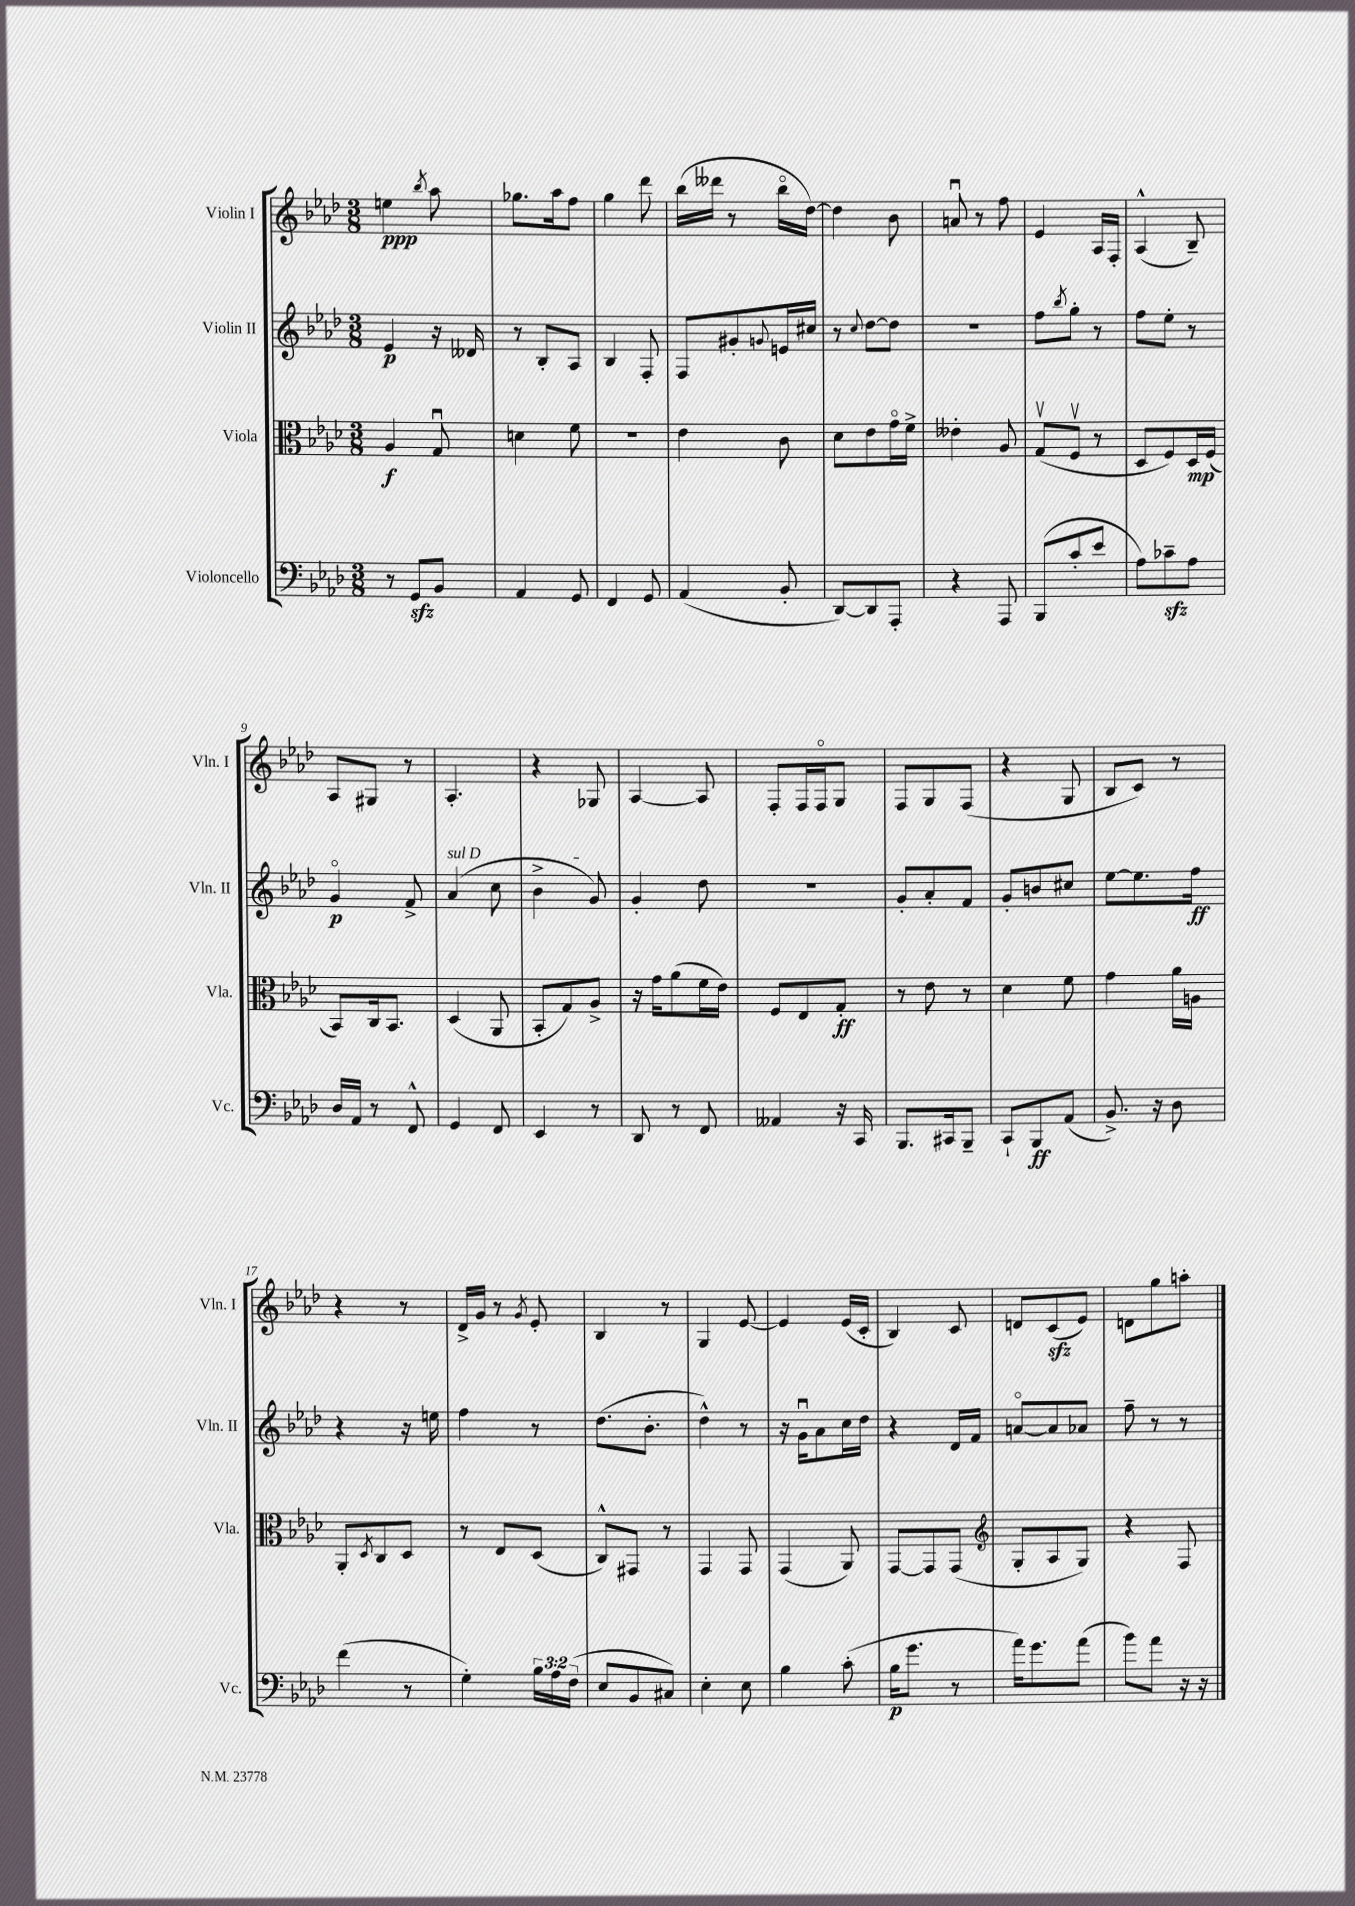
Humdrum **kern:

**kern	**kern	**kern	**kern
*staff4	*staff3	*staff2	*staff1
*clefF4	*clefC3	*clefG2	*clefG2
*k[b-e-a-d-]	*k[b-e-a-d-]	*k[b-e-a-d-]	*k[b-e-a-d-]
*M3/8	*M3/8	*M3/8	*M3/8
8r	4A-/	4e-/	4ee\
8GG/L	.	.	.
.	.	.	8qbb-/
8BB-/J	8Gu/	16r	8aa-\
.	.	16d--/	.
=	=	=	=
4AA-/	4d\	8r	8.gg-\L
.	.	8B-'/L	.
.	.	.	16aa-\k
8GG/	8f\	8A-/J	8ff\J
=	=	=	=
4FF/	4.r	4B-/	4gg\
8GG/	.	8F'/	8ddd-\
=	=	=	=
(4AA-/	4e-\	8F/L	(16bb-\LL
.	.	.	16ddd--\JJ
.	.	8g#'/	8r
.	.	8qqg/	.
8BB-'/	8c\	16e/L	16bb-o\LL
.	.	16cc#/JJ	[16dd-\JJ)
=	=	=	=
[8DD-/L)	8d-\L	8r	4dd-\]
.	.	8qqcc/	.
8DD-/]	8e-\	[8dd-\L	.
8AAA-'/J	16go\L	8dd-\]J	8b-\
.	16f^\JJ	.	.
=	=	=	=
4r	4e--'\	4.r	8au/
.	.	.	8r
8AAA-/	8A-/	.	8ff\
=	=	=	=
(8BBB-/L	(8Gv/L	8ff\L	4e-/
.	.	8qbb-/	.
8c'/	8Fv/J	8gg'\J	.
8e-/J	8r	8r	16A-/LL
.	.	.	16F'/JJ
=	=	=	=
8A-\L)	8D-/L	8ff\L	(4A-^^/
8c-~\	8F/)	8ee-'\J	.
8A-\J	16D-/L	8r	8B-~/)
.	(16F/JJ	.	.
=	=	=	=
16D-/LL	8BB-/L)	4go/	8A-/L
16AA-/JJ	.	.	.
8r	16C/k	.	8G#/J
.	8.BB-/J	.	.
8FF^^/	.	8f^/	8r
=	=	=	=
4GG/	(4D-/	(4a-/	4.A-'/
8FF/	8AA-/	8cc\	.
=	=	=	=
4EE-/	8BB-'/L	4b-^\	4r
.	8G/)	.	.
8r	8A-^/J	8g/)	8G-/
=	=	=	=
8DD-/	16r	4g'/	[4A-/
.	16g\LK	.	.
8r	(8a-\	.	.
8FF/	16f\L	8dd-\	8A-/]
.	16e-\JJ)	.	.
=	=	=	=
4AA--/	8F/L	4.r	8F'/L
.	8E-/	.	16F/L
.	.	.	16Fo/J
16r	8G'/J	.	8G/J
16CC/	.	.	.
=	=	=	=
8.BBB-/L	8r	8g'/L	8F/L
.	8e-\	8a-'/	8G/
16CC#/k	.	.	.
8BBB-~/J	8r	8f/J	(8F/J
=	=	=	=
8CC`/L	4d-\	8g'/L	4r
8BBB-/	.	8b/	.
(8AA-/J	8f\	8cc#/J	8G/
=	=	=	=
8.BB-^/)	4g\	[8ee-\L	8B-/L
.	.	8.ee-\]	8c/J)
16r	.	.	.
8D-\	16a-\LL	.	8r
.	16A\JJ	16ff\Jk	.
=	=	=	=
(4f\	8AA-'/L	4r	4r
.	8qD-/	.	.
.	8C/	.	.
8r	8D-/J	16r	8r
.	.	16ee\	.
=	=	=	=
4G'\)	8r	4ff\	16d-^/LL
.	.	.	16g/JJ
.	8E-/L	.	8r
.	.	.	8qg/
24B-\LL	(8D-/J	8r	8e-'/
24A-\	.	.	.
(24F\JJ	.	.	.
=	=	=	=
8E-/L	8C^^/L)	(8.dd-\L	4B-/
8BB-/	8GG#/J	.	.
.	.	8.b-'\J	.
8C#/J)	8r	.	8r
=	=	=	=
4E-'\	4GG/	4dd-^^\)	4G/
8E-\	8GG/	8r	[8e-/
=	=	=	=
4B-\	(4GG/	16r	4e-/]
.	.	16gu\LK	.
.	.	8a-\	.
(8c'\	8AA-/)	16cc\L	(16e-/LL
.	.	16dd-\JJ	16c'/JJ
=	=	=	=
16B-\LK	[8GG/L	4r	4B-/)
8.g\J	.	.	.
.	8GG/]	.	.
8r	(8GG/J	16d-/LL	8c/
.	.	16f/JJ	.
=	=	=	=
*	*clefG2	*	*
16a-\LK)	8G'/L	[8ao/L	8d/L
8.g\	.	.	.
.	8A-/	8a/]	(8c/
(8a-\J	8G/J)	8a-/J	8e-/J)
=	=	=	=
8b-\L)	4r	8ff~\	8d\L
8a-\J	.	8r	8gg\
16r	8F/	8r	8aa'\J
16r	.	.	.
==	==	==	==
*-	*-	*-	*-
